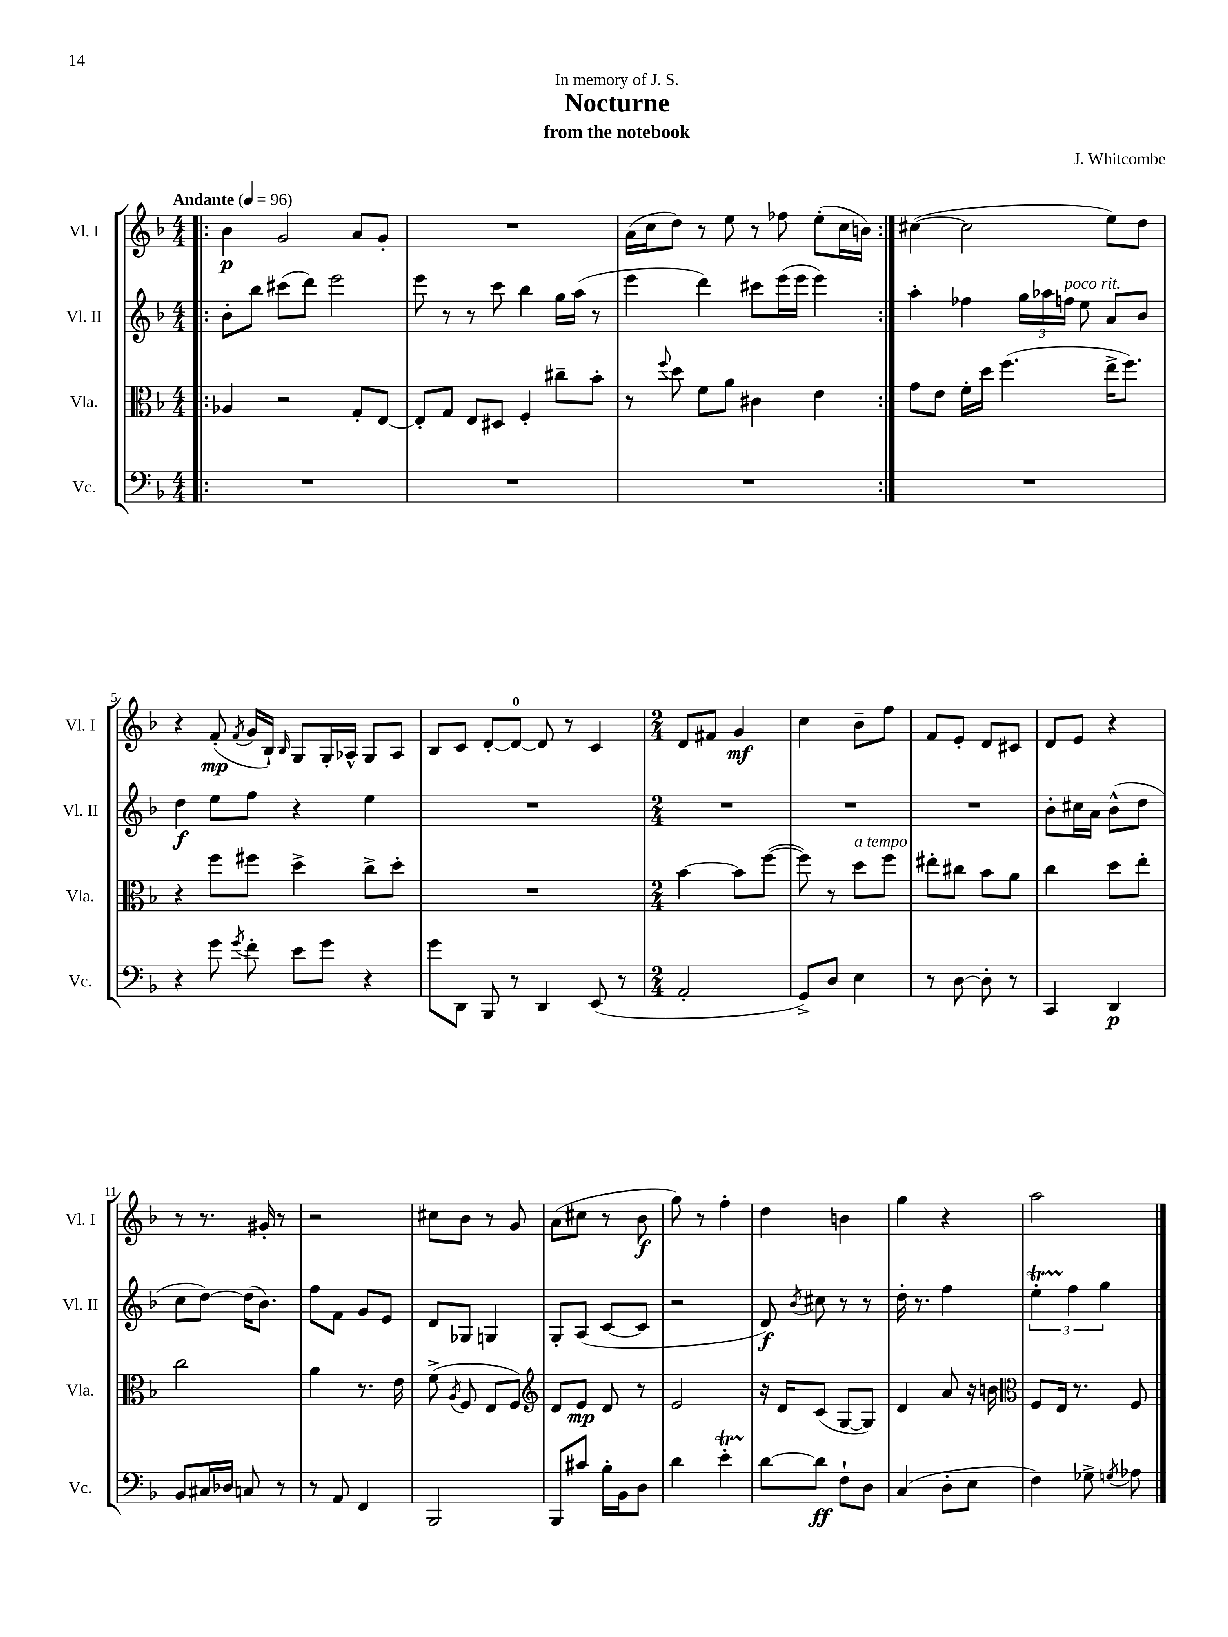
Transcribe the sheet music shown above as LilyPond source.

\header { title = "Nocturne" composer = "J. Whitcombe" subtitle = "from the notebook" dedication = "In memory of J. S." }
<<
\new StaffGroup <<
\new Staff = "s0" \with { instrumentName = "Vl. I" shortInstrumentName = "Vl. I" } {
    \clef treble \key f \major \numericTimeSignature \time 4/4 \tempo "Andante" 4 = 96
    \autoBeamOff \repeat volta 2 { \bar ".|:" bes'4\p g'2 a'8[ g'8]-. |
    R1 |
    a'16[( c''16 d''8]) r8 e''8 r8 fes''8 e''8[-.( c''16 b'16]) | }
    cis''4~( cis''2 e''8[) d''8] |
    r4 f'8-.\mp( \acciaccatura { f'8 } g'16[ bes16]-!) \grace { bes16 } g8[ g16-. aes16]-^ g8[ aes8] |
    bes8[ c'8] d'8[~-. d'8]-0~ d'8 r8 c'4 |
    \numericTimeSignature \time 2/4 d'8[ fis'8] g'4\mf |
    c''4 bes'8[-- f''8] |
    f'8[ e'8]-. d'8[ cis'8] |
    d'8[ e'8] r4 |
    r8 r8. gis'16-. r8 |
    r2 |
    cis''8[ bes'8] r8 g'8 |
    a'8[( cis''8] r8 bes'8\f |
    g''8) r8 f''4-. |
    d''4 b'4 |
    g''4 r4 |
    a''2 \bar "|." |
}
\new Staff = "s1" \with { instrumentName = "Vl. II" shortInstrumentName = "Vl. II" } {
    \clef treble \key f \major \numericTimeSignature \time 4/4
    \autoBeamOff \repeat volta 2 { \bar ".|:" bes'8[-. bes''8] cis'''8[( d'''8]) e'''2 |
    e'''8 r8 r8 c'''8 bes''4 g''16[ a''16]( r8 |
    e'''4 d'''4) cis'''8[ e'''16( e'''16] e'''4) | }
    a''4-. fes''4 \tuplet 3/2 { g''16[ aes''16 f''16]^\markup { \italic "poco rit." } } e''8 a'8[ bes'8] |
    d''4\f e''8[ f''8] r4 e''4 |
    R1 |
    \numericTimeSignature \time 2/4 R2 |
    R2 |
    R2 |
    bes'8[-. cis''16 a'16] bes'8[-^( d''8] |
    c''8[ d''8]~) d''16[( bes'8.]) |
    f''8[ f'8] g'8[ e'8] |
    d'8[ ges8] g4 |
    g8[-. a8]( c'8[~ c'8] |
    r2 |
    d'8\f) \acciaccatura { bes'8 } cis''8 r8 r8 |
    d''16-. r8. f''4 |
    \tuplet 3/2 { e''4-.\startTrillSpan f''4\stopTrillSpan g''4 } \bar "|." |
}
\new Staff = "s2" \with { instrumentName = "Vla." shortInstrumentName = "Vla." } {
    \clef alto \key f \major \numericTimeSignature \time 4/4
    \autoBeamOff \repeat volta 2 { \bar ".|:" aes4 r2 g8[-. e8]~ |
    e8[-. g8] e8[ dis8] f4-. cis''8[-- bes'8]-. |
    r8 \appoggiatura { f''8 } d''8 f'8[ a'8] cis'4 e'4 | }
    g'8[ e'8] f'16[-. d''16] f''4.( e''16[-> f''8.]) |
    r4 f''8[ fis''8] d''4-> c''8[-> d''8]-. |
    R1 |
    \numericTimeSignature \time 2/4 bes'4~ bes'8[ f''8]~( |
    f''8) r8 d''8[^\markup { \italic "a tempo" } f''8] |
    eis''8[-. cis''8] bes'8[ a'8] |
    c''4 d''8[ e''8]-. |
    c''2 |
    a'4 r8. e'16 |
    f'8->( \acciaccatura { a8 } f8 e8[ f8]) |
    \clef treble d'8[ e'8]\mp d'8 r8 |
    e'2 |
    r16 d'16[ c'8]( g8[~ g8]) |
    d'4 a'8 r16 b'16 |
    \clef alto f8[ e16] r8. f8 \bar "|." |
}
\new Staff = "s3" \with { instrumentName = "Vc." shortInstrumentName = "Vc." } {
    \clef bass \key f \major \numericTimeSignature \time 4/4
    \autoBeamOff \repeat volta 2 { \bar ".|:" R1 |
    R1 |
    R1 | }
    R1 |
    r4 g'8 \acciaccatura { g'8 } f'8-. e'8[ g'8] r4 |
    g'8[ d,8] bes,,8 r8 d,4 e,8( r8 |
    \numericTimeSignature \time 2/4 a,2-. |
    g,8[->) d8] e4 |
    r8 d8~ d8-. r8 |
    c,4 d,4\p |
    bes,8[ cis16 des16] c8 r8 |
    r8 a,8 f,4 |
    bes,,2 |
    bes,,8[ cis'8] bes16[-. bes,16 d8] |
    d'4 e'4-.\startTrillSpan |
    d'8[~\stopTrillSpan d'8]\ff f8[-! d8] |
    c4( d8[-. e8] |
    f4) ges8-> \acciaccatura { g8 } aes8 \bar "|." |
}
>>
>>
